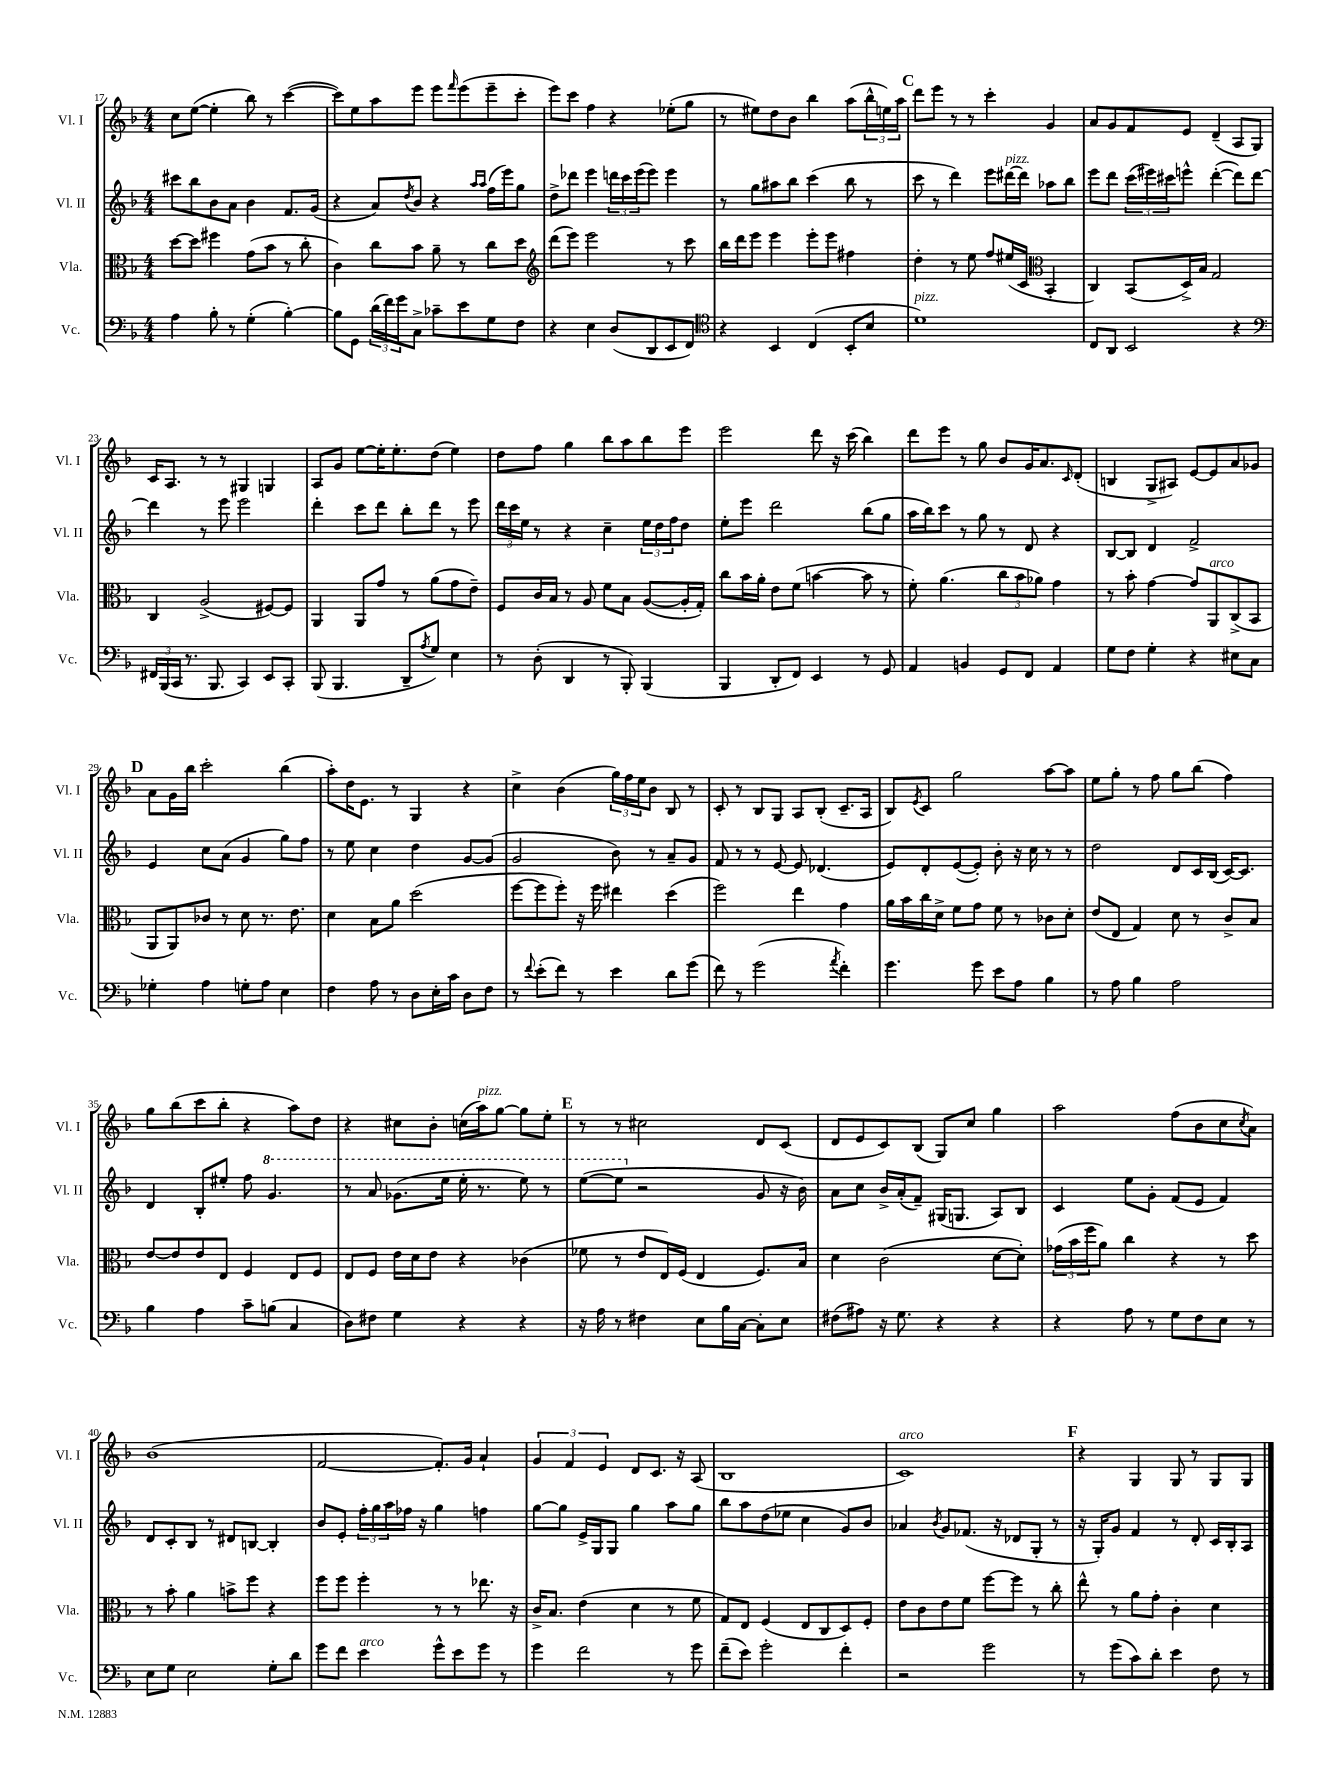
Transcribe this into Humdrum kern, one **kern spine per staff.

**kern	**kern	**kern	**kern
*part4	*part3	*part2	*part1
*staff4	*staff3	*staff2	*staff1
*I"Vc.	*I"Vla.	*I"Vl. II	*I"Vl. I
*I'Vc.	*I'Vla.	*I'Vl. II	*I'Vl. I
*clefF4	*clefC3	*clefG2	*clefG2
*k[b-]	*k[b-]	*k[b-]	*k[b-]
*M4/4	*M4/4	*M4/4	*M4/4
=17	=17	=17	=17
4A\	[8dd\L	8ccc#X\L	8cc\L
.	8dd\J]	8bb-\	([8ee\J
8B-'\	4ff#X\	8b-\	4ee'\]
8r	.	8a\J	.
(4G'\	(8g\L	4b-\	8bb-\)
.	8b-\J	.	8r
[4B-'\)	8r	8.f/L	([4ccc\
.	8cc'\	.	.
.	.	(16g/Jk	.
=18	=18	=18	=18
8B-\L]	4c\)	4r	8ccc\L])
8GG\J	.	.	8ee\
(24d\LL	8cc\L	8a/L)	8aa\
24f\)	.	.	.
24g\J	.	.	.
.	.	8qdd/	.
8C^\J	8b-\J	8b-/J	8eee\J
8c-X~\L	8a~\	4r	8eee\L
.	.	.	16qqfff/
8e\	8r	.	(8eee\
.	.	16qqaa/LL	.
.	.	16qqaa/JJ	.
8G\	8cc\L	(16ff\LL	8eee~\
.	.	16eee\J)	.
8F\J	8dd\J	8gg\J	8ccc'\J
=19	=19	=19	=19
*	*clefG2	*	*
4r	(8ddd\L	8dd^\L	8eee\L)
.	8eee\J)	8ddd-X\J	8ccc\J
4E\	2eee\	4eee\	4ff\
(8D/L	.	24dddn\LL	4r
.	.	24ccc\	.
.	.	(24eee\J	.
8DD/	.	8eee\J)	.
8EE/	8r	4eee\	(8ee-X'\L
8FF/J)	8ccc\	.	8gg\J
=20	=20	=20	=20
*clefC4	*	*	*
4r	16bb-\LL	8r	8r
.	16ddd\J	.	.
.	8eee\J	8gg\L	8ee#X\L)
4BB-/	4eee\	8aa#X\	8dd\
.	.	8bb-\J	8b-\J
(4C/	8eee'\L	(4ccc\	4bb-\
.	8eee\J	.	.
8BB-'/L	4ff#X\	8bb-\	(8aa\L
8B-/J	.	8r	24bb-^^\L
.	.	.	24een\)
.	.	.	24aa\JJ
!!LO:REH:place=s1:t=C
=21	=21	=21	=21
!LO:TX:a:i:t=pizz.	!	!	!
1d)	4dd'\	8ccc\	8ddd\L
.	.	8r	8eee\J
.	8r	4ddd\)	8r
.	8ee\	.	8r
.	8ff/L	8eee\L	4ccc'\
!	!	!LO:TX:a:i:t=pizz.	!
.	(16ee#X/L	[16ddd#X\L	.
.	16c/JJ	16ddd#\JJ]	.
*	*clefC3	*	*
.	4BB-'/	8aa-X\L	4g/
.	.	8bb-\J	.
=22	=22	=22	=22
8C/L	4C/)	8eee\L	8a/L
8AA/J	.	8ddd\J	8g/
2BB-/	(8BB-/L	(24ccc\LL	8f/
.	.	24eee#X\)	.
.	.	24ccc#X\J	.
.	16D^/L)	8eeen^^\J	8e/J
.	16B-/JJ	.	.
.	2G/	([4ddd'\	(4d~/
4r	.	8ddd\L])	8A/L
.	.	[8ddd\J	8G/J)
!!LO:LB:g=z
=23	=23	=23	=23
*clefF4	*	*	*
24FF#X/LL	4C/	4ddd\]	16c/KL
(24BBB-/	.	.	.
.	.	.	8.A/J
24CC/JJ	.	.	.
8.r	.	.	.
.	(2A^/	8r	8r
8.BBB-/	.	.	.
.	.	8eee\	8r
4CC/)	.	2eee\	4G#X/
8EE/L	[8F#X/L)	.	4Gn/
8CC'/J	8F#/J]	.	.
=24	=24	=24	=24
(8BBB-/	4AA/	4ddd'\	8A/L
4.BBB-/	.	.	8g/J
.	8AA/L	8ccc\L	[8ee\L
.	8g/J	8ddd\J	16ee'\K]
.	.	.	8.ee'\
8DD~/L	8r	8bb-'\L	.
8qA/	.	.	.
8G/J)	(8a\L	8ddd\J	(8dd\J
4E\	8g\	8r	4ee\)
.	8e~\J)	8eee\	.
=25	=25	=25	=25
8r	8F/L	24ddd\LL	8dd\L
.	.	24ccc\	.
.	.	24ee\JJ	.
(8D'\	16c/L	8r	8ff\J
.	16B-/JJ	.	.
4DD/	8r	4r	4gg\
.	8A/	.	.
8r	8f\L	4cc~\	8bb-\L
8BBB-'/)	8B-\J	.	8aa\
(4BBB-/	([8A/L	24ee\LL	8bb-\
.	.	24dd\	.
.	.	24ff\J	.
.	16A'/L]	8dd\J	8eee\J
.	16G'/JJ)	.	.
=26	=26	=26	=26
4BBB-/	8cc\L	8ee'\L	2eee\
.	16b-\L	8eee\J	.
.	16a'\JJ	.	.
8DD'/L	8e\L	2ddd\	.
8FF/J)	(8f\J	.	.
4EE/	[4bn\	.	8ddd\
.	.	.	16r
.	.	.	(16ccc\
8r	8b\]	(8bb-\L	4bb-\)
8GG/	8r	8gg\J	.
=27	=27	=27	=27
4AA/	8f'\)	16aa\LL	8ddd\L
.	.	16bb-\J)	.
.	(4.a\	8ccc\J	8eee\J
4BBn/	.	8r	8r
.	.	8gg\	8gg\
8GG/L	12cc\L	8r	8b-/L
.	12b-\	.	.
8FF/J	.	8d/	16g/K
.	12a-X\J)	.	.
.	.	.	8.a/
4AA/	4g\	4r	.
.	.	.	16qqc/
.	.	.	(8d'/J
=28	=28	=28	=28
8G\L	8r	[8B-/L	4Bn/
8F\J	8b-'\	8B-/J]	.
4G'\	[4g\	4d/	8G^/L
.	.	.	8A#X/J)
4r	8g/L]	2f^/	[8e/L
!	!LO:TX:a:i:t=arco	!	!
.	8AA/	.	8e/]
8E#X\L	(8C^/	.	8a/
8C\J	8BB-/J	.	8g-X/J
!!LO:LB:g=z
!!LO:REH:place=s1:t=D
=29	=29	=29	=29
4G-X'\	8AA/L	4e/	8a\L
.	8AA/)	.	16g\L
.	.	.	16bb-\JJ
4A\	8c-X/J	8cc\L	2ccc'\
.	8r	(8a\J	.
8Gn'\L	8d\	4g/	.
8A\J	8.r	.	.
4E\	.	8gg\L)	(4bb-\
.	8.e\	.	.
.	.	8ff\J	.
=30	=30	=30	=30
4F\	4d\	8r	8aa'\L)
.	.	8ee\	16dd\K
.	.	.	8.e\J
8A\	8B-\L	4cc\	.
8r	8a\J	.	8r
8D\L	(2dd\	4dd\	4G/
16E'\L	.	.	.
16c\JJ	.	.	.
8D\L	.	[8g/L	4r
8F\J	.	(8g/J]	.
=31	=31	=31	=31
8r	[8ff\L	2g/	4cc^\
8qqf/	.	.	.
(8e'\L	8ff\]	.	.
8f\J)	8ff'\J)	.	(4b-\
8r	16r	.	.
.	16ff\	.	.
4e\	4ee#X\	8b-\)	24gg\LL)
.	.	.	24ff\
.	.	.	24ee\J
.	.	8r	8b-\J
8d\L	(4dd\	8a~/L	8B-/
(8g\J	.	8g/J	8r
=32	=32	=32	=32
8f\)	2ff\)	8f/	8c'/
8r	.	8r	8r
(2g\	.	8r	8B-/L
.	.	[8e/	8G/J
.	4ee\	8e/]	8A/L
.	.	(4.d-X/	(8B-'/J
8qa/	.	.	.
4f'\)	4g\	.	8.c~/L
.	.	.	16A/Jk
=33	=33	=33	=33
4.g\	16a\LL	8e/L)	8B-/L)
.	16b-\	.	.
.	.	.	8qe/
.	16cc\	8d'/	8c/J
.	16d^\JJ	.	.
.	8f\L	([8e/	2gg\
8g\	8g\J	8e'/J])	.
8e\L	8f\	8b-'\	.
8A\J	8r	16r	.
.	.	16cc\	.
4B-\	8c-X\L	8r	[8aa\L
.	8d'\J	8r	8aa\J]
=34	=34	=34	=34
8r	(8e/L	2dd\	8ee\L
8A\	8E/J	.	8gg'\J
4B-\	4G/)	.	8r
.	.	.	8ff\
2A\	8d\	8d/L	8gg\L
.	8r	16c/L	(8bb-\J
.	.	(16B-/JJ	.
.	8c^/L	[16c/KL)	4ff\)
.	.	8.c/J]	.
.	8B-/J	.	.
!!LO:LB:g=z
=35	=35	=35	=35
4B-\	[8e/L	4d/	8gg\L
.	8e/]	.	(8bb-\
4A\	8e/	8B-'/L	8ccc\
.	8E/J	8ee#X'/J	8bb-'\J
8c~\L	4F/	8ff\	4r
*	*	*8va	*
(8Bn\J	.	4.gg/	.
4C/	8E/L	.	8aa\L)
.	8F/J	.	8dd\J
=36	=36	=36	=36
8D\L)	8E/L	8r	4r
8F#X\J	8F/J	8aa/	.
4G\	16e\LL	(8.gg-X\L	8cc#X\L
.	16d\J	.	.
.	8e\J	.	8b-'\J
.	.	16eee\Jk	.
4r	4r	16eee'\	(16ccn\LL
!	!	!	!LO:TX:a:i:t=pizz.
.	.	8.r	16aa\J)
.	.	.	[8gg\J
4r	(4c-X\	8eee\)	8gg\L]
.	.	8r	8ee'\J
!!LO:REH:place=s1:t=E
=37	=37	=37	=37
16r	8f-X\	([8eee\L	8r
16A\	.	.	.
8r	8r	8eee\J]	8r
*	*	*X8va	*
4F#X\	8e/L	2r	2cc#X\
.	16E/L)	.	.
.	(16F/JJ	.	.
8E\L	4E/	.	.
16B-\L	.	.	.
[16C\JJ	.	.	.
8C'\L]	8.F/L)	8g/	8d/L
8E\J	.	16r	(8c/J
.	16B-/Jk	16b-\)	.
=38	=38	=38	=38
(8F#X\L	4d\	8a\L	8d/L
8A#X\J)	.	8cc\J	8e/
16r	(2c\	16b-^/LL	8c/)
8.G\	.	(16a'/J	.
.	.	8f~/J)	(8B-/J
4r	.	(16G#X/KL	8G/L)
.	.	8.Gn/J	.
.	.	.	8cc/J
4r	[8d\L	8A/L)	4gg\
.	8d'\J])	8B-/J	.
=39	=39	=39	=39
4r	(24g-X\LL	4c/	2aa\
.	24b-\	.	.
.	24ff\J	.	.
.	8a\J)	.	.
8A\	4cc\	8ee\L	.
8r	.	8g'\J	.
8G\L	4r	(8f/L	(8ff\L
8F\	.	8e/J	8b-\
8E\J	8r	4f/)	8cc\
.	.	.	8qcc/
8r	8dd\	.	8a\J)
!!LO:LB:g=z
=40	=40	=40	=40
8E\L	8r	8d/L	(1b-
8G\J	8b-'\	8c'/	.
2E\	4a\	8B-/J	.
.	.	8r	.
.	8bn^\L	8d#X/L	.
.	8ff\J	[8Bn/J	.
8G'\L	4r	4B'/]	.
8d\J	.	.	.
=41	=41	=41	=41
8g\L	8ff\L	8b-/L	[2f/
8f\J	8ff\J	8e'/J	.
!LO:TX:a:i:t=arco	!	!	!
4e\	4ff'\	24ff'\LL	.
.	.	24gg\	.
.	.	24aa\	.
.	.	16ff-X\JJ	.
.	.	16r	.
8g^^\L	8r	4gg\	8.f'/L])
8e\	8r	.	.
.	.	.	16g/Jk
8g\J	8.ee-X\	4ffn\	4a`/
8r	.	.	.
.	16r	.	.
=42	=42	=42	=42
4g\	16c^/KL	[8gg\L	6g/
.	8.B-/J	.	.
.	.	8gg\J]	.
.	.	.	6f/
2f\	(4e\	16e^/LL	.
.	.	16G/J	.
.	.	.	6e/
.	.	8G/J	.
.	4d\	4gg\	8d/L
.	.	.	8.c/J
8r	8r	8aa\L	.
.	.	.	16r
8g\	8f\	8gg\J	(8A/
=43	=43	=43	=43
(8f~\L	8G/L)	8bb-\L	1B-
8e\J)	8E/J	8aa\	.
2g'\	(4F/	(8dd\	.
.	.	8ee-X\J	.
.	8E/L	4cc\	.
.	8C/	.	.
4f'\	8D/)	8g/L)	.
.	8F'/J	8b-/J	.
=44	=44	=44	=44
!	!	!	!LO:TX:a:i:t=arco
2r	8e\L	4a-X/	1c)
.	8c\	.	.
.	.	8qb-/	.
.	8e\	8g/L	.
.	8f\J	(8.f-X/J	.
2g\	[8ff\L	.	.
.	.	16r	.
.	8ff\J]	8d-X/L	.
.	8r	8G'/J	.
.	8cc'\	8r	.
!!LO:REH:place=s1:t=F
=45	=45	=45	=45
8r	8ee^^\	16r	4r
.	.	16G'/KL)	.
(8g\L	8r	8g/J	.
8c\)	8a\L	4f/	4G/
8d'\J	8g'\J	.	.
4e\	4c'\	8r	8G/
.	.	8d'/	8r
8F\	4d\	16c/LL	8G/L
.	.	16B-'/J	.
8r	.	8A/J	8G/J
==	==	==	==
*-	*-	*-	*-
